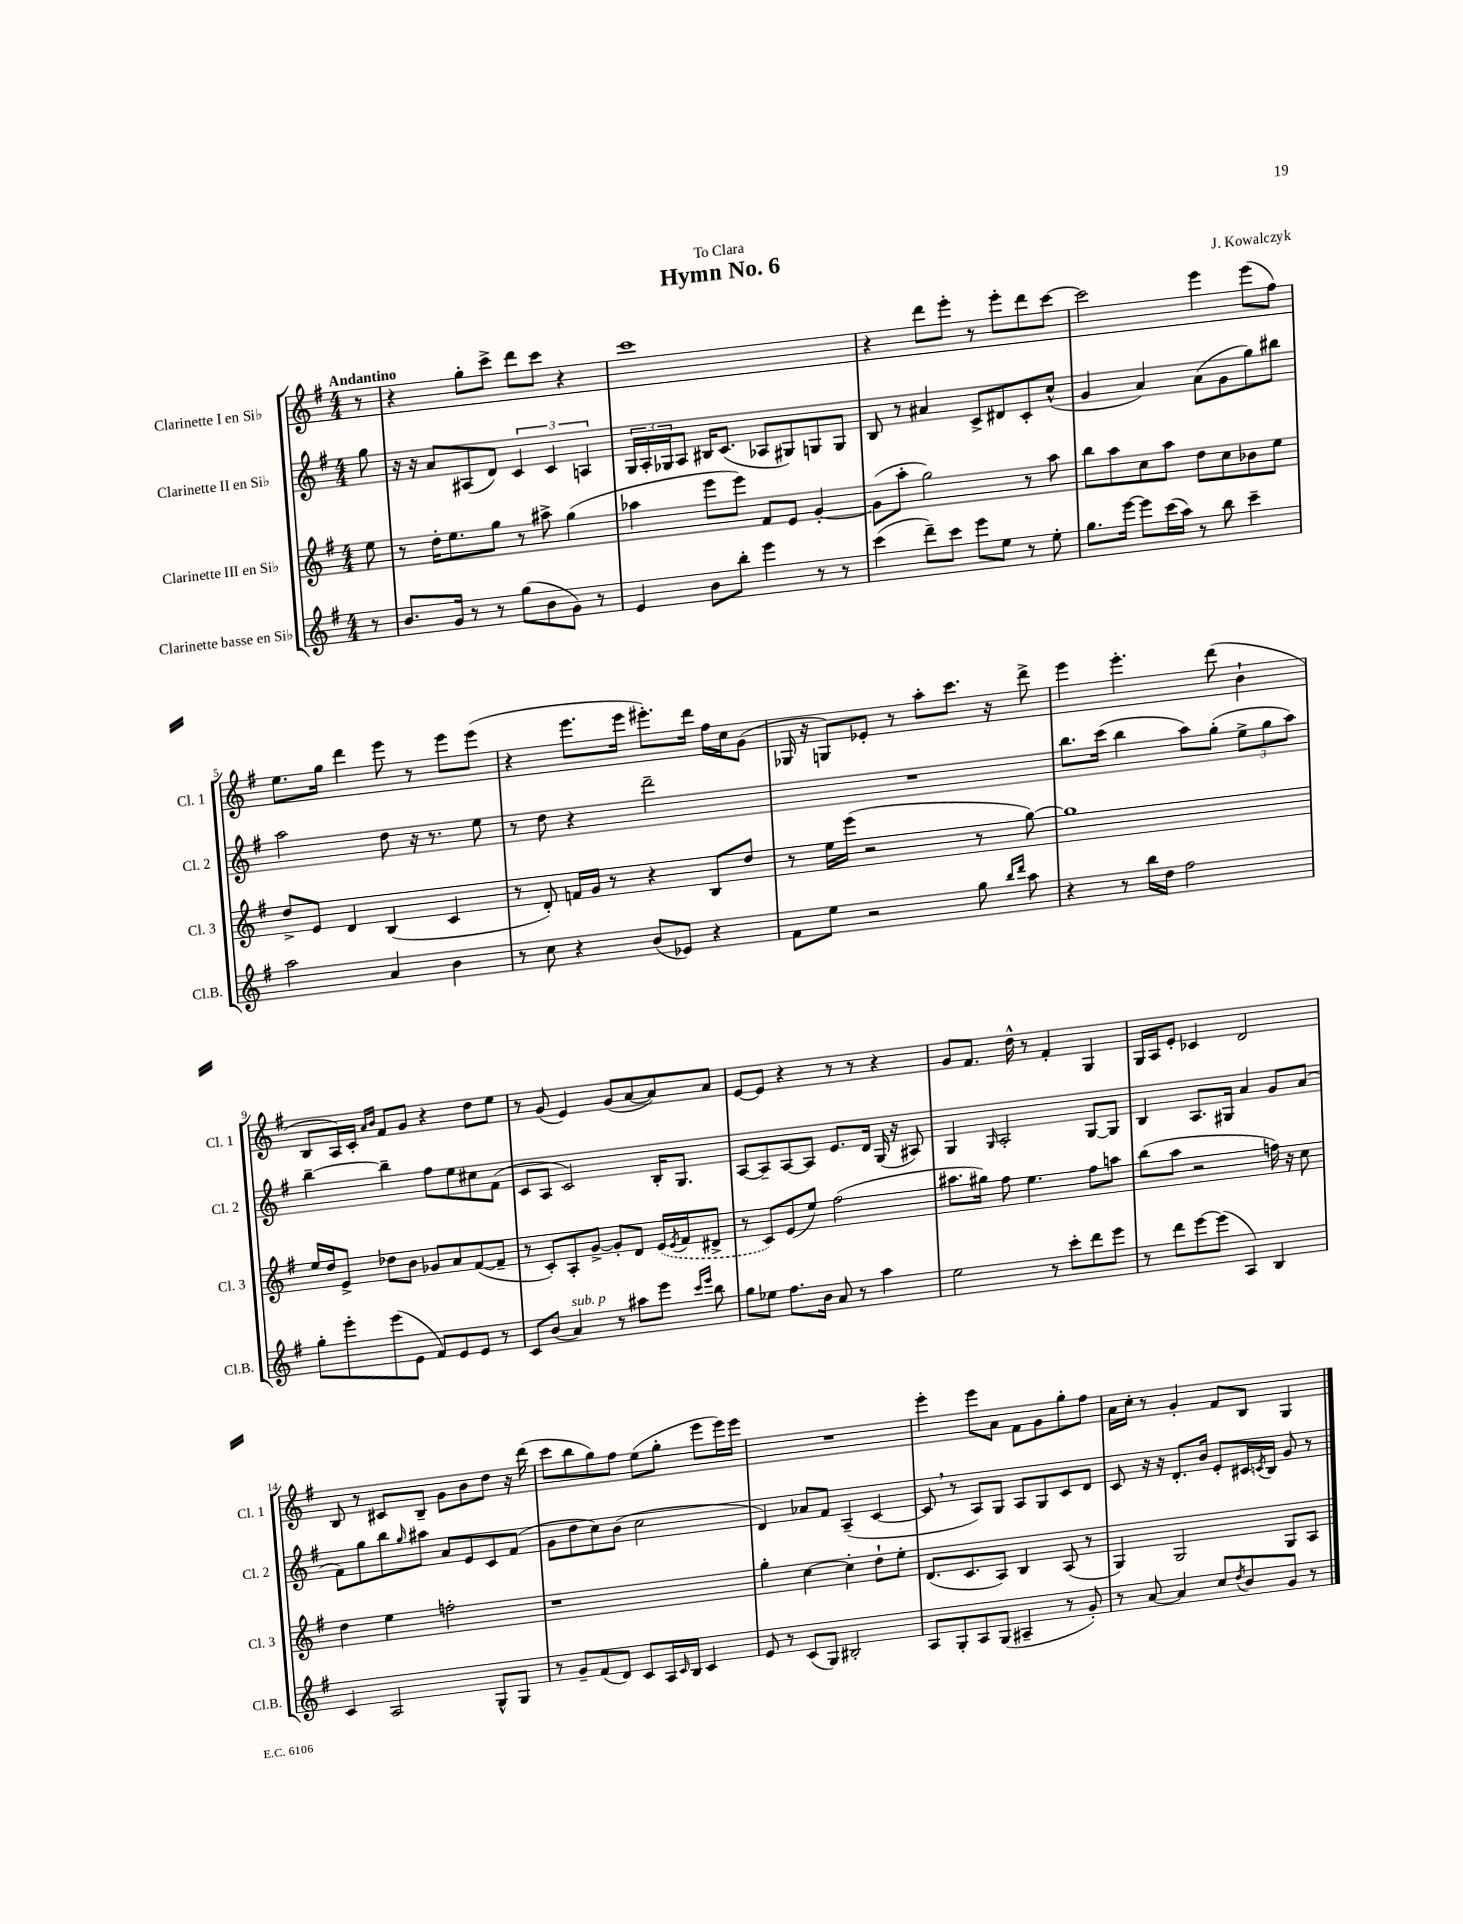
\header { title = "Hymn No. 6" composer = "J. Kowalczyk" dedication = "To Clara" }
<<
\new StaffGroup <<
\new Staff = "s0" \with { instrumentName = "Clarinette I en Sib" shortInstrumentName = "Cl. 1" } {
    \clef treble \key g \major \numericTimeSignature \time 4/4 \partial 8 \tempo "Andantino"
    r8 |
    r4 g''8-. c'''8-> d'''8 c'''8 r4 |
    c'''1 |
    r4 d'''8 e'''8-. r8 e'''8-. d'''8 c'''8~ |
    c'''2 e'''4 e'''8( fis''8) |
    e''8. g''16 d'''4 e'''8 r8 e'''8 e'''8( |
    r4 e'''8. e'''16 eis'''8.-.) d'''16 fis''16 c''16 g'8( |
    ges16 r16 g8) ees'8-. r8 a''8-. c'''8. r16 d'''8-> |
    e'''4 e'''4.-. d'''8( b'4-! |
    b8 a16) c'16-. \grace { a'16 b'16 } fis'8 g'8 r4 d''8 e''8 |
    r8 g'8( e'4) g'8( a'8~ a'8) a'8 |
    e'8~ e'8 r4 r8 r8 r4 |
    g'8 fis'8. d''16-^ r8 fis'4-. g4 |
    g16 a16 e'8-. ces'4 d'2 |
    b8 r8 cis'8 b8-- g'8 b'8 d''8 r16 d'''16( |
    c'''8 b''8 g''8) fis''8 e''8( g''8-. e'''8 e'''16) e'''16 |
    R1 |
    e'''4-. e'''8 a'8 fis'8 g'8 g''8-. fis''8 |
    a'16 c''16-. r8 g'4-. fis'8 b8 g4 \bar "|." |
}
\new Staff = "s1" \with { instrumentName = "Clarinette II en Sib" shortInstrumentName = "Cl. 2" } {
    \clef treble \key g \major \numericTimeSignature \time 4/4 \partial 8
    g''8 |
    r16 r16 a'8 ais8( d'8) \tuplet 3/2 { c'4 c'4 a4 } |
    \tuplet 3/2 { g16 a16-. ges16 } a8 bis16 c'8.( aes8 gis8) g8 g8 |
    b8 r8 ais'4 c'8-> dis'8 c'8-. c''8-^( |
    g'4 a'4) a'8( g'8 g''8) bis''8 |
    a''2 d''8 r16 r8. e''8 |
    r8 d''8 r4 d'''2-- |
    R1 |
    b''8. c'''16( b''4 a''8) g''8-.( \tuplet 3/2 { e''8-> g''8 a''8) } |
    b''4~-- b''4-- fis''8 e''8 cis''8 fis'8( |
    c'8 a8 c'2) b16-. g8. |
    a8~ a8-- a8~ a8 e'8. d'16 g16( r16 ais8) |
    g4 \grace { g16 } a2-. g8~ g8 |
    b4 a8. gis16 a'4 g'8 a'8( |
    fis'8) g''8 b''8 \grace { g''16 } ais''8 a'8 e'8 c'8 fis'8( |
    g'8 d''8 c''8) b'8( c''2 |
    d'4) aes'8 fis'8 a4--( c'4~ |
    c'8 \breathe r8 a8) g8 a8 g8 c'8 d'8 |
    c'8 r16 r16 d'8.-. b'16 e'8-. cis'16 \acciaccatura { c'8 } b16 g'8 r8 \bar "|." |
}
\new Staff = "s2" \with { instrumentName = "Clarinette III en Sib" shortInstrumentName = "Cl. 3" } {
    \clef treble \key g \major \numericTimeSignature \time 4/4 \partial 8
    e''8 |
    r8 d''16-. e''8. g''8 r8 ais''8-> g''4( |
    aes''4 e'''8 e'''8) fis'8 e'8 g'4~-. |
    g'8( a''8-. g''2) r8 a''8 |
    b''8 a''8 c''8 a''8 d''8 c''8 bes'8 e''8 |
    d''8-> e'8 d'4 b4( c'4 |
    r8 d'8-.) f'16 g'16 r8 r4 b8 d''8 |
    r8 e''16 e'''16( r2 r8 g''8~) |
    g''1 |
    e''16 d''16 e'8-> des''8 b'8 ges'8 a'8 fis'8~( fis'8-- |
    r8 c'8-.) a8-. g'8~-> g'8-. d'8 \once \slurDashed e'16( \acciaccatura { e'8 } fis'16 dis'8-> |
    r8 c'8) e'8( e''8) fis''2( |
    ais''8. gis''16) fis''8 e''4. fis''8 a''8 |
    b''8( a''8 r2 f''16) r16 c''8 |
    d''4 e''4 f''2-. |
    r1 |
    g''4-. c''4~ c''4-. d''8-! e''8-. |
    d'8.( c'8. a8) b4 a8( r8 |
    g4) g2 g8 a8 \bar "|." |
}
\new Staff = "s3" \with { instrumentName = "Clarinette basse en Sib" shortInstrumentName = "Cl.B." } {
    \clef treble \key g \major \numericTimeSignature \time 4/4 \partial 8
    r8 |
    b'8. g'16 r8 r8 g''8( b'8 g'8) r8 |
    e'4 b'8 b''8-. e'''4 r8 r8 |
    c'''4( d'''8--) c'''8 e'''8 e''8 r8 e''8-. |
    g''8. e'''16~ e'''8 c'''16( a''16) r8 b''8 c'''4-- |
    a''2 a'4 b'4 |
    r8 c''8 r4 b'8( ees'8) r4 |
    fis'8 e''8 r2 g''8 \grace { b''16 d'''16 } a''8 |
    r4 r8 b''16 d''16 fis''2 |
    g''8-. e'''8-. e'''8( e'8 fis'8) e'8 e'8 r8 |
    c'8 b'8( a'4^\markup { \italic "sub. p" }) r8 ais''8 e'''8 \grace { c'''16 e'''16 } b''8 |
    g''8 ees''8 fis''8. b'16 a'8 r8 a''4 |
    e''2 r8 c'''8-. d'''8 e'''8 |
    r8 d'''8 e'''8~ e'''8( a4) b4 |
    c'4 a2 g8-^ g8 |
    r8 g'8-- fis'8( d'8) c'8 a16 \grace { c'16 } b16 c'4 |
    e'8 r8 c'8( g8) bis2-. |
    a8 g8-. a8 g8( ais4-- r8 g'8-.) |
    r8 a'8~ a'4 c''8 \acciaccatura { d''8 } b'8 g'8 r8 \bar "|." |
}
>>
>>
